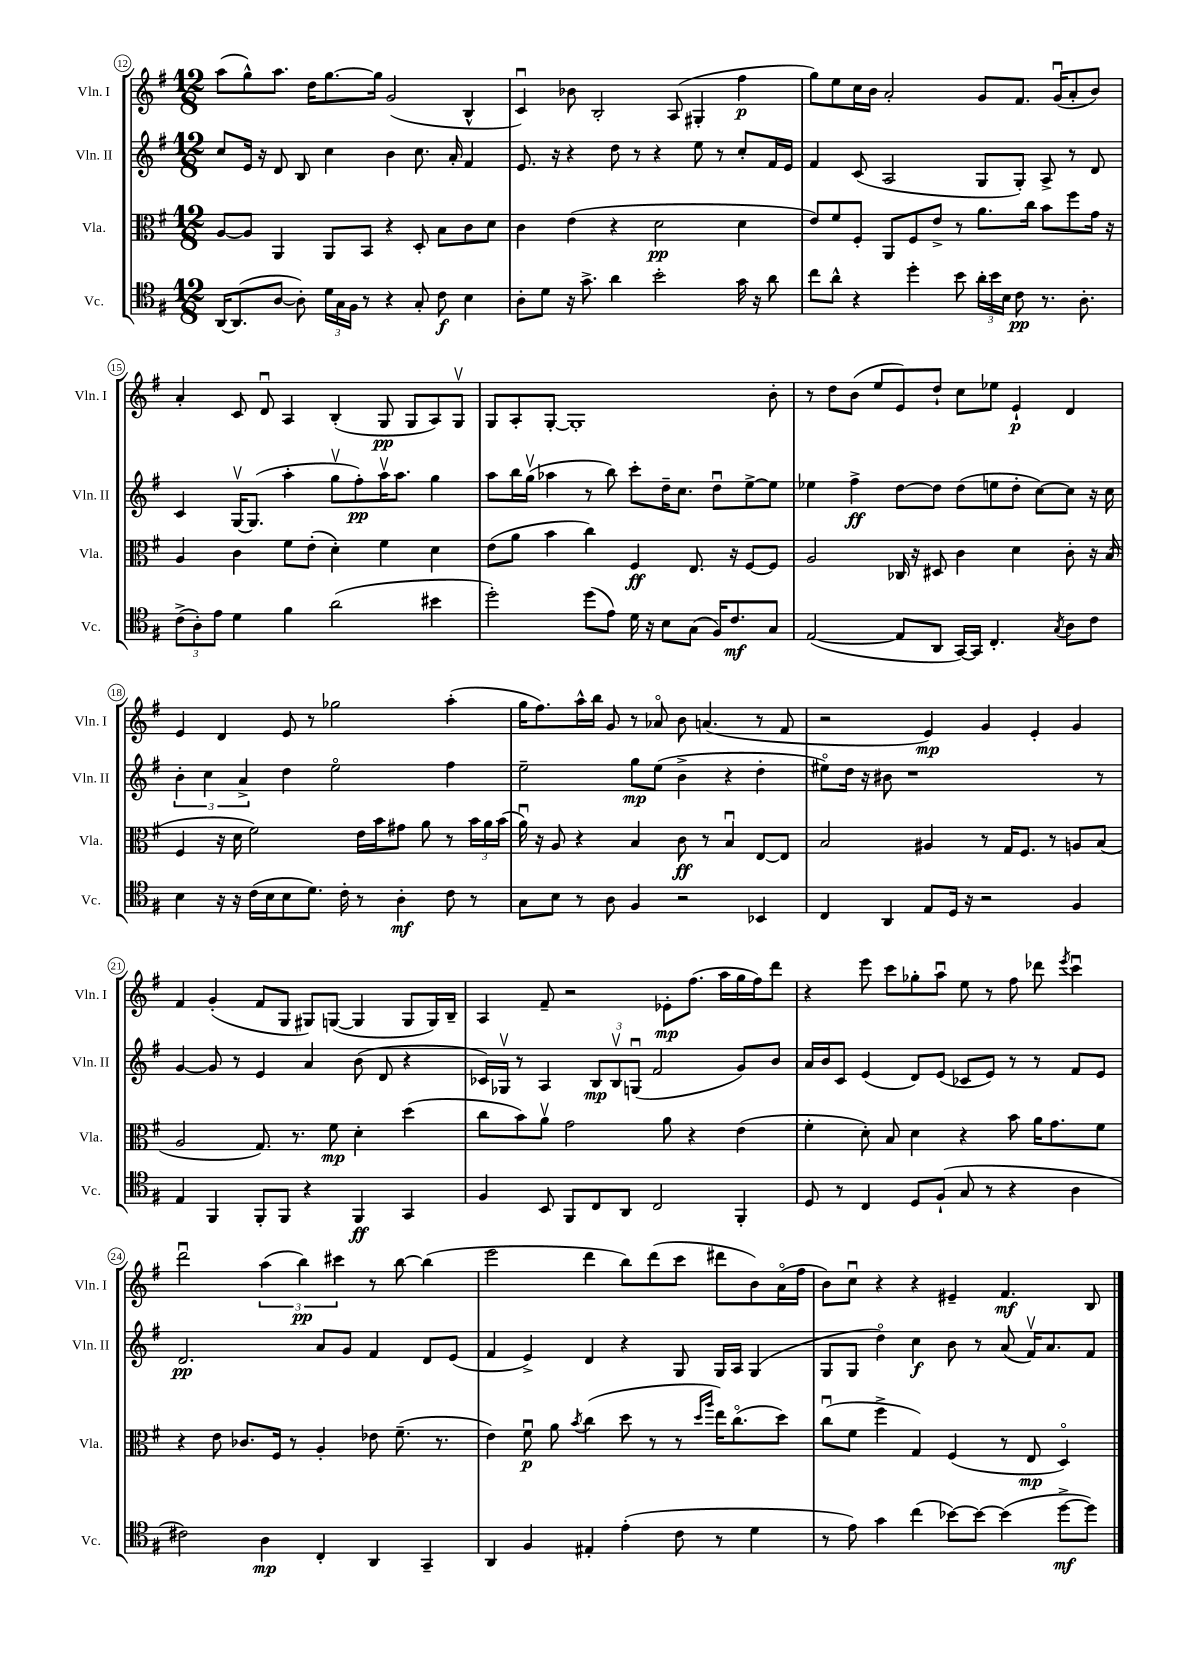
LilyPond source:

<<
\new StaffGroup <<
\new Staff = "s0" \with { instrumentName = "Vln. I" shortInstrumentName = "Vln. I" } {
    \clef treble \key g \major \numericTimeSignature \time 12/8
    \autoBeamOff a''8[( g''8-^) a''8.] d''16[ g''8.~ g''16] g'2( b4-^ |
    c'4\downbow) bes'8 b2-. a8( gis4-. fis''4\p |
    g''8[) e''8 c''16 b'16] a'2-. g'8[ fis'8.] g'16[\downbow( a'8-. b'8]) |
    a'4-. c'8 d'8\downbow a4 b4-.( g8\pp g8[ a8) g8]\upbow |
    g8[ a8-. g8]~-. g1-. b'8-. |
    r8 d''8[ b'8]( e''8[ e'8) d''8]-! c''8[ ees''8] e'4-!\p d'4 |
    e'4 d'4 e'8 r8 ges''2 a''4-.( |
    g''16[ fis''8.) a''16-^ b''16] g'8 r8 aes'8\flageolet b'8 a'4.( r8 fis'8 |
    r2 e'4\mp) g'4 e'4-. g'4 |
    fis'4 g'4-.( fis'8[ g8] gis8[) g8]~( g4 g8[ g16) b16]-- |
    a4 fis'8-- r2 ees'8[-.\mp fis''8.]( a''16[ g''16 fis''16) d'''8] |
    r4 e'''8 c'''8[ ges''8-. a''8]\downbow e''8 r8 fis''8 des'''8 \acciaccatura { e'''8 } c'''4\downbow |
    d'''2\downbow \tuplet 3/2 { a''4( b''4\pp) cis'''4 } r8 b''8~ b''4( |
    e'''2 d'''4 b''8[) d'''8( c'''8] dis'''8[ b'8) a'16\flageolet( fis''16] |
    b'8[) c''8]\downbow r4 r4 eis'4-- fis'4.\mf b8 \bar "|." |
}
\new Staff = "s1" \with { instrumentName = "Vln. II" shortInstrumentName = "Vln. II" } {
    \clef treble \key g \major \numericTimeSignature \time 12/8
    \autoBeamOff c''8[ e'16] r16 d'8 b8 c''4 b'4 c''8. a'16-. fis'4 |
    e'8. r16 r4 d''8 r8 r4 e''8 r8 c''8[-. fis'16 e'16] |
    fis'4 c'8( a2 g8[ g8]-.) a8-> r8 d'8 |
    c'4 g16[~\upbow g8.]( a''4-. g''8[\upbow fis''8-.\pp) a''16\upbow a''8.] g''4 |
    a''8[ b''16 g''16]\upbow( aes''4 r8 b''8) c'''8[-. d''16-- c''8.] d''8[\downbow e''8~-> e''8] |
    ees''4 fis''4->\ff d''8[~ d''8] d''8[( e''8 d''8]-. c''8[~) c''8] r16 c''16 |
    \tuplet 3/2 { b'4-. c''4 a'4-> } d''4 e''2\flageolet fis''4 |
    e''2-- g''8[\mp e''8]( b'4-> r4 d''4-. |
    eis''8[\flageolet) d''16] r16 bis'8 r1 r8 |
    g'4~ g'8 r8 e'4 a'4 b'8( d'8 r4 |
    ces'16[) ges16]\upbow r8 a4 \tuplet 3/2 { b8[\mp b8\upbow g8]\downbow( } fis'2 g'8[) b'8] |
    a'16[ b'16 c'8] e'4( d'8[) e'8]( ces'8[ e'8]) r8 r8 fis'8[ e'8] |
    d'2.\pp a'8[ g'8] fis'4 d'8[ e'8]( |
    fis'4 e'4->) d'4 r4 g8 g16[ a16] g4( |
    g8[ g8] d''4\flageolet) c''4\f b'8 r8 a'8( fis'16[\upbow) a'8. fis'8] \bar "|." |
}
\new Staff = "s2" \with { instrumentName = "Vla." shortInstrumentName = "Vla." } {
    \clef alto \key g \major \numericTimeSignature \time 12/8
    \autoBeamOff a8[~ a8] a,4 a,8[ b,8] r4 d8-. b8[ c'8 d'8] |
    c'4 e'4( r4 d'2\pp d'4 |
    e'8[) fis'8 fis8]-. a,8[ fis8 e'8]-> r8 a'8.[ c''16] b'8[ fis''8 g'16] r16 |
    a4 c'4 fis'8[ e'8]-.( d'4-.) fis'4 d'4 |
    e'8[( a'8] b'4 c''4) fis4\ff e8. r16 fis8[~ fis8] |
    a2 ces16 r16 dis8 c'4 d'4 c'8-. r16 b16( |
    fis4 r16 d'16 fis'2) e'16[ b'16 gis'8] a'8 r8 \tuplet 3/2 { b'16[ a'16 b'16]( } |
    a'16\downbow) r16 a8 r4 b4 c'8\ff r8 b4\downbow e8[~ e8] |
    b2 ais4 r8 g16[ fis8.] r8 a8[ b8]( |
    a2 g8.) r8. fis'8\mp d'4-. d''4( |
    c''8[ b'8) a'8]\upbow g'2 a'8 r4 e'4( |
    fis'4-. d'8-.) b8 d'4 r4 b'8 a'16[ g'8. fis'8] |
    r4 e'8 ces'8.[ fis16] r8 a4-. ees'8 fis'8.--( r8. |
    e'4) fis'8\downbow\p a'8 \acciaccatura { b'8 } c''4( d''8 r8 r8 \grace { d''16[ a''16] } e''16[) c''8.\flageolet( d''8]) |
    c''8[\downbow( fis'8] fis''4-> g4) fis4( r8 e8\mp d4\flageolet) \bar "|." |
}
\new Staff = "s3" \with { instrumentName = "Vc." shortInstrumentName = "Vc." } {
    \clef tenor \key g \major \numericTimeSignature \time 12/8
    \autoBeamOff a,16[~ a,8.( a8]~ a8-.) \tuplet 3/2 { d'16[ g16 fis16] } r8 r4 g8-. c'8\f b4 |
    a8[-. d'8] r16 g'8.-> a'4 b'2-. g'16 r16 a'8 |
    c''8[ a'8]-^ r4 d''4-. b'8 \tuplet 3/2 { a'16[-. b'16 b16] } c'8\pp r8. a8.-. |
    \tuplet 3/2 { c'8[->( a8-.) e'8] } d'4 fis'4 a'2( bis'4 |
    d''2-.) d''8[( e'8]) d'16 r16 b8[ g8]( fis16[) c'8.\mf g8] |
    e2~( e8[ a,8] g,16[~) g,16] c4.-. \acciaccatura { g8 } a8[ c'8] |
    b4 r16 r16 c'16[( b16 b8 d'8.]) c'16-. r8 a4-.\mf c'8 r8 |
    g8[ b8] r8 a8 fis4 r2 bes,4 |
    c4 a,4 e8[ d16] r16 r2 fis4 |
    e4 fis,4 fis,8[-. fis,8] r4 fis,4\ff g,4 |
    fis4 b,8 fis,8[ c8 a,8] c2 fis,4-. |
    d8 r8 c4 d8[ fis8]-!( g8 r8 r4 a4 |
    cis'2) a4\mp c4-. a,4 g,4-- |
    a,4 fis4 eis4-. e'4-.( c'8 r8 d'4 |
    r8 e'8) g'4 c''4( bes'8[~) bes'8]~ bes'4( d''8[~->\mf d''8]) \bar "|." |
}
>>
>>
\layout { \context { \Score currentBarNumber = #12 \override BarNumber.stencil = #(make-stencil-circler 0.1 0.3 ly:text-interface::print) } }
